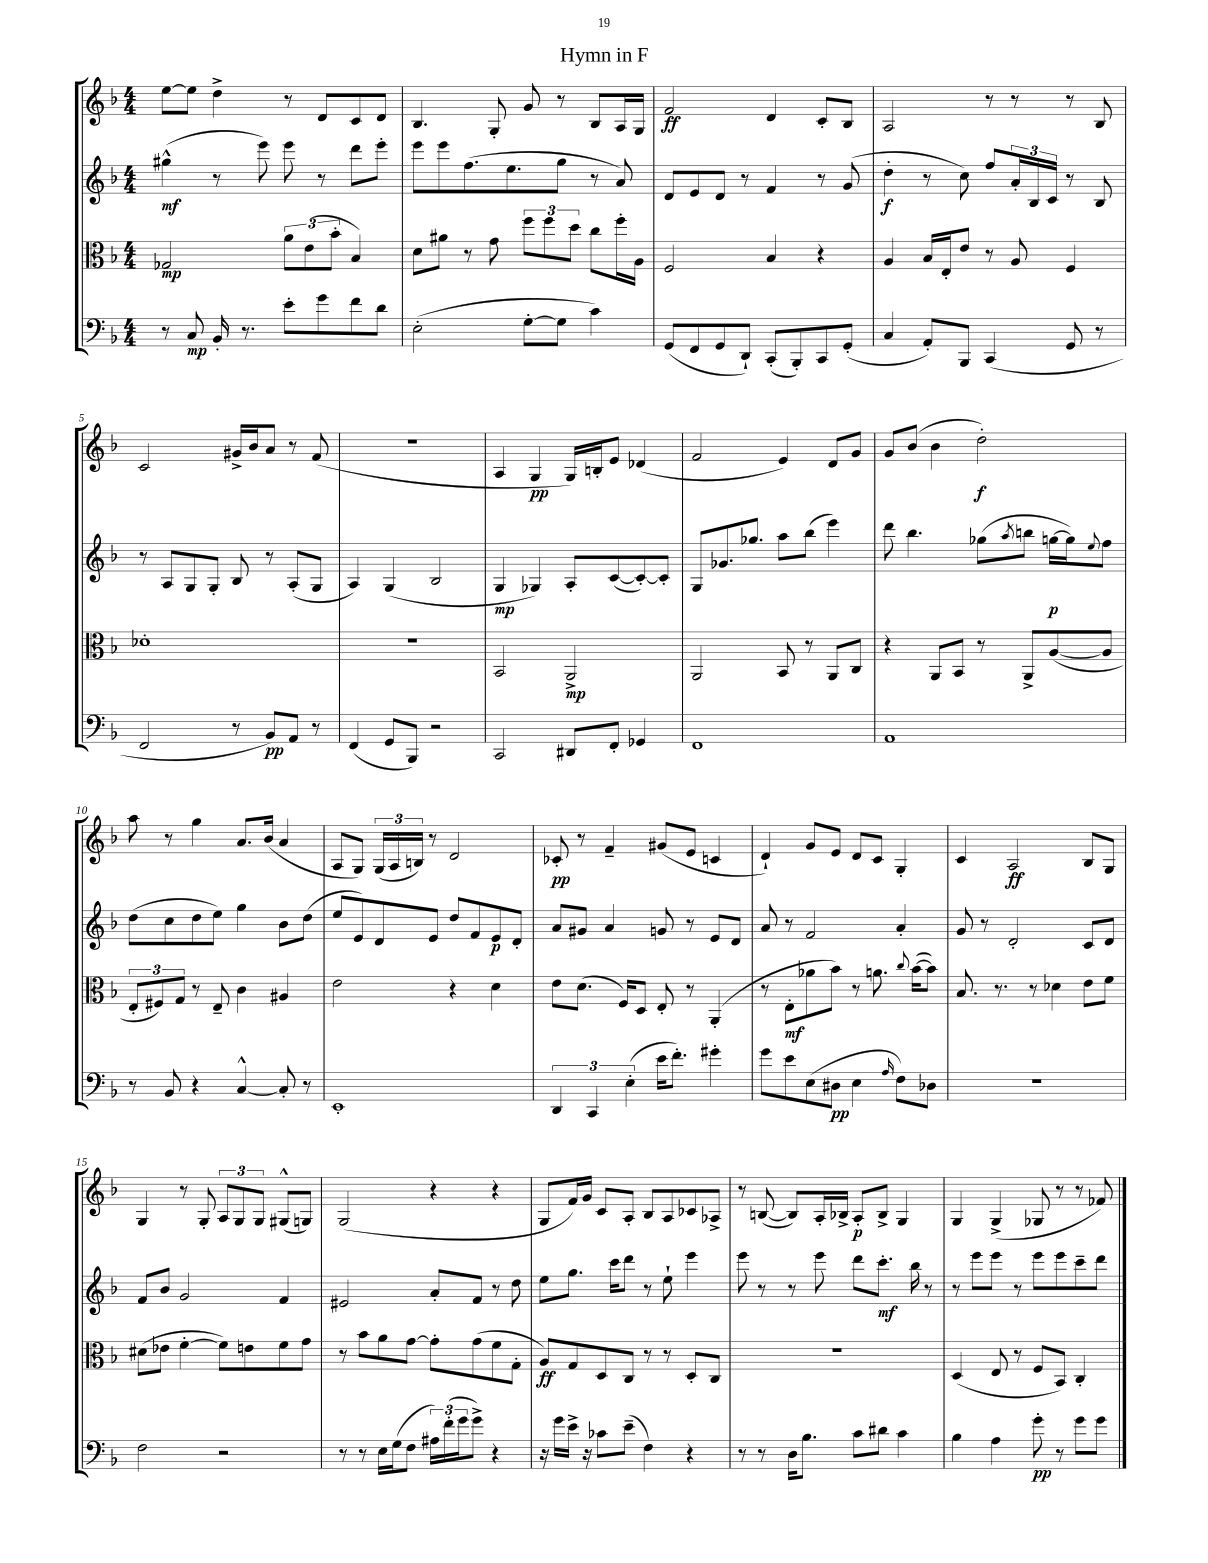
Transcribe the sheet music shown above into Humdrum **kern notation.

**kern	**kern	**kern	**kern
*staff4	*staff3	*staff2	*staff1
*clefF4	*clefC3	*clefG2	*clefG2
*k[b-]	*k[b-]	*k[b-]	*k[b-]
*M4/4	*M4/4	*M4/4	*M4/4
8r	2G-	(4gg#^^	[8ee
8C	.	.	8ee]
16BB-'	.	8r	4dd^
8.r	.	.	.
.	.	8eee)	.
8e'	12a	8eee	8r
.	(12e	.	.
8g	.	8r	8d
.	12b-'	.	.
8f	4B-)	8ddd	8c
8d	.	8eee'	8d
=	=	=	=
(2E'	8d	8eee	4.B-
.	8a#	8eee	.
.	8r	(8.ff	.
.	8g	.	8G'
.	.	8.ee	.
[8G'	12ff	.	8g
.	12ff	.	.
8G]	.	8gg	8r
.	12dd	.	.
4c)	8cc	8r	8B-
.	16ff'	8a)	16A
.	16A	.	16G
=	=	=	=
(8GG	2F	8d	2f
8FF	.	8e	.
8GG	.	8d	.
8DD`)	.	8r	.
(8CC'	4B-	4f	4d
8BBB-')	.	.	.
8CC	4r	8r	8c'
(8GG'	.	(8g	8B-
=	=	=	=
4C	4A	4dd'	2A
8AA')	16B-	8r	.
.	16E'	.	.
8BBB-	8e	8cc)	.
(4CC	8r	8ff	8r
.	8A	24a'	8r
.	.	24B-	.
.	.	24c	.
8GG	4F	8r	8r
8r	.	8B-	8B-
=	=	=	=
2FF	1d-'	8r	2c
.	.	8A	.
.	.	8G	.
.	.	8G'	.
8r	.	8B-	16g#^
.	.	.	16b-
8BB-)	.	8r	8a
8AA	.	(8A'	8r
8r	.	8G	(8f
=	=	=	=
(4FF	1r	4A)	1r
8GG	.	(4G	.
8BBB-)	.	.	.
2r	.	2B-	.
=	=	=	=
2CC	2BB-	4G	4A
.	.	4G-)	4G
8DD#	2AA^	8A'	16G)
.	.	.	16B'
8FF'	.	([8c	8e
4GG-	.	8c'_)	(4d-
.	.	8c']	.
=	=	=	=
1FF	2AA	8G	2f
.	.	8.g-	.
.	.	8.gg-	.
.	8BB-	8aa	4e)
.	8r	(8bb-	.
.	8AA	4eee)	8d
.	8C	.	8g
=	=	=	=
1AA	4r	8ddd	8g
.	.	4.bb-	(8b-
.	8AA	.	4b-
.	8BB-	.	.
.	8r	(8gg-	2dd')
.	.	8qaa	.
.	8AA^	8bb	.
.	([8A	[16gg	.
.	.	16gg])	.
.	.	8qqee	.
.	8A]	8ff	.
=	=	=	=
8r	12E'	(8dd	8aa
.	12F#)	.	.
8BB-	.	8cc	8r
.	12G	.	.
4r	8r	8dd	4gg
.	8E~	8ee)	.
[4C^^	4c	4gg	8.a
.	.	.	(16b-
8C']	4A#	8b-	4a
8r	.	(8dd	.
=	=	=	=
1EE'	2e	8ee	8A
.	.	8e)	8G)
.	.	8d	(24G
.	.	.	24A
.	.	.	24B)
.	.	8e	8r
.	4r	8dd	2d
.	.	8f	.
.	4d	8e	.
.	.	8d'	.
=	=	=	=
6DD	8e	8a	8c-'
.	(8.d	8g#	8r
6CC	.	.	.
.	.	4a	4f~
.	16F)	.	.
(6E'	.	.	.
.	8D	.	.
16e	8E'	8g	(8g#
8.f')	.	.	.
.	8r	8r	8e
4g#'	(4AA'	8e	4c
.	.	8d	.
=	=	=	=
8g	8r	8a	4d`)
8e	8E'	8r	.
(8E	8a-	2f	8g
8D#	8b-)	.	8e
4E	8r	.	8d
.	8.a	.	8c
16qqA	.	.	.
8F)	.	4a'	4G'
.	8qqcc	.	.
.	([16b-	.	.
8D-	8b-])	.	.
=	=	=	=
1r	8.B-	8g	4c
.	.	8r	.
.	8.r	.	.
.	.	2d'	2A
.	8r	.	.
.	4d-	.	.
.	8e	8c	8B-
.	8f	8d	8G
=	=	=	=
2F	(8d#	8f	4G
.	8e-	8b-	.
.	[4f'	2g	8r
.	.	.	8G'
2r	8f])	.	12A
.	.	.	12G
.	8e	.	.
.	.	.	12G
.	8f	4f	(8G#^^
.	8g	.	8G)
=	=	=	=
8r	8r	2e#	(2G
8r	8b-	.	.
16E	8a	.	.
(16G	.	.	.
8F	[8g	.	.
24A#)	8g']	8a'	4r
(24f'	.	.	.
24g	.	.	.
8g^)	(8g	8f	.
4r	8f	8r	4r
.	8G'	8dd	.
=	=	=	=
16r	8A)	8ee	8G
16g	.	.	.
16e^	8G	8.gg	16f)
16r	.	.	16g
8c-	8D	.	8c
.	.	16ccc	.
(8e~	8C	8ddd	8A'
4F)	8r	8r	8B-
.	8r	8ee`	8A
4r	8D'	4eee	8c-
.	8C	.	8A-^
=	=	=	=
8r	1r	8eee	8r
8r	.	8r	([8B
16D	.	8r	8B])
8.B-	.	.	.
.	.	8eee	16A'
.	.	.	16B-^
8c	.	8ddd	8A'
8d#	.	8.ccc'	8B-^
4c	.	.	4G
.	.	16bb-	.
.	.	8r	.
=	=	=	=
4B-	(4D	8r	4G
.	.	8eee	.
4A	8E	8eee	(4G^
.	8r	8r	.
8g'	8F	8eee	8G-
8r	8BB-)	8eee	8r
8g	4C'	8ccc~	8r
8g	.	8ddd	8f-)
==	==	==	==
*-	*-	*-	*-
